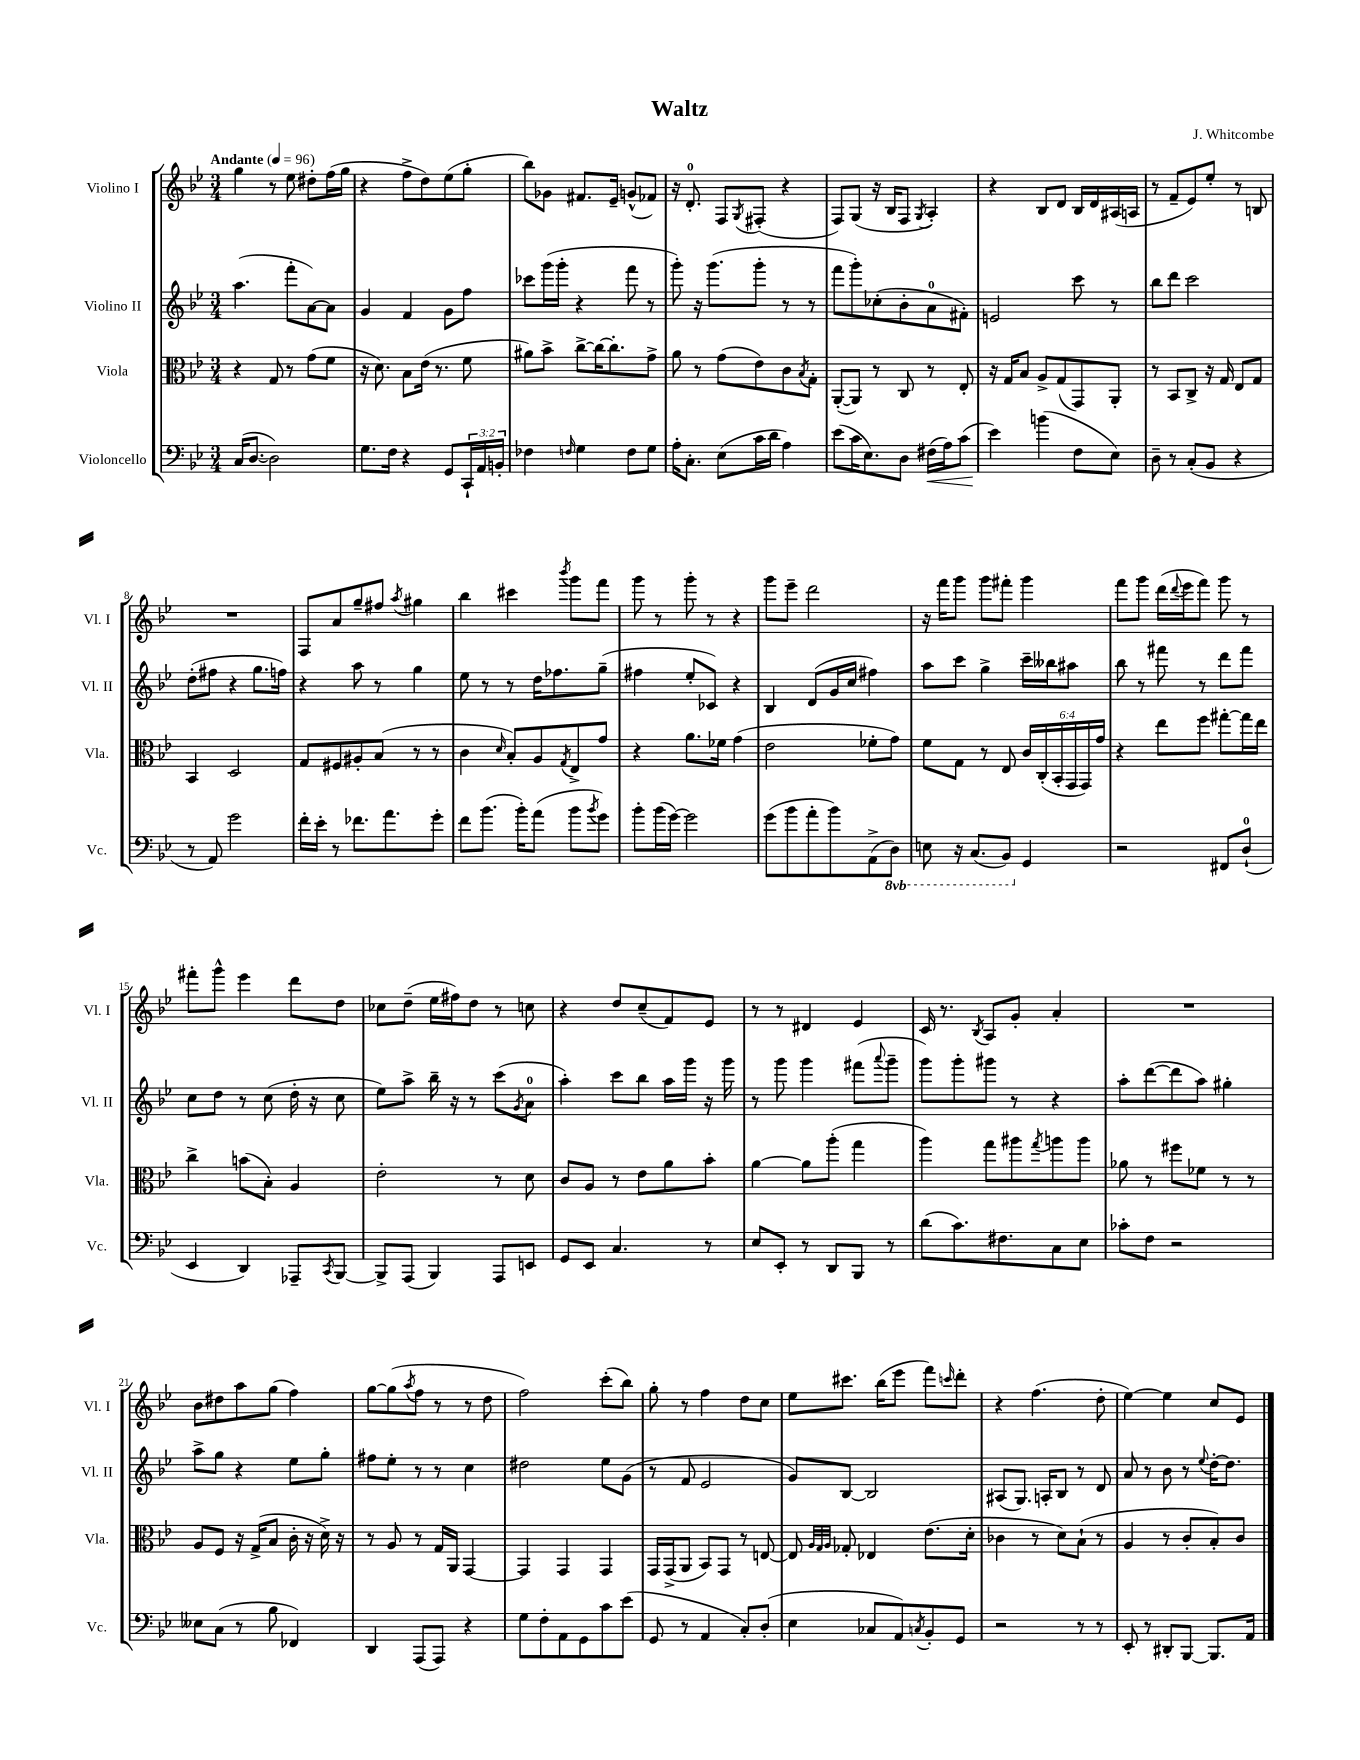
\header { title = "Waltz" composer = "J. Whitcombe" }
<<
\new StaffGroup <<
\new Staff = "s0" \with { instrumentName = "Violino I" shortInstrumentName = "Vl. I" } {
    \clef treble \key bes \major \numericTimeSignature \time 3/4 \tempo "Andante" 4 = 96
    g''4 r8 ees''8 dis''8-. f''16( g''16 |
    r4 f''8-> d''8) ees''8( g''8-. |
    bes''8) ges'8 fis'8. ees'16-- g'8-^( fes'8) |
    r16 d'8.-0-. f8 \acciaccatura { g8 } fis8-.( r4 |
    f8) g8( r16 bes16 f8 \acciaccatura { g8 } a4-.) |
    r4 bes8 d'8 bes16 d'16 ais16( a16 |
    r8 f'8-- ees'8) ees''8-. r8 b8 |
    R2. |
    f8 a'8 g''8-- fis''8 \acciaccatura { a''8 } gis''4 |
    bes''4 cis'''4 \acciaccatura { bes'''8 } g'''8 f'''8 |
    g'''8 r8 g'''8-. r8 r4 |
    g'''8 ees'''8-- d'''2 |
    r16 f'''16 g'''8 g'''8 fis'''8-. g'''4 |
    f'''8 g'''8 d'''16( \appoggiatura { d'''8 } ees'''16 f'''8) g'''8 r8 |
    fis'''8-. g'''8-^ ees'''4 d'''8 d''8 |
    ces''8 d''8--( ees''16 fis''16) d''8 r8 c''8 |
    r4 d''8 c''8--( f'8) ees'8 |
    r8 r8 dis'4 ees'4 |
    c'16 r8. \acciaccatura { bes8 } a8 g'8-. a'4-. |
    R2. |
    bes'8 dis''8 a''8 g''8( f''4) |
    g''8~ g''8( \acciaccatura { a''8 } f''8 r8 r8 d''8 |
    f''2) c'''8-.( bes''8) |
    g''8-. r8 f''4 d''8 c''8 |
    ees''8 cis'''8. bes''16( ees'''8 f'''8) \grace { c'''16 } d'''8-. |
    r4 f''4.( d''8-. |
    ees''4~) ees''4 c''8 ees'8 \bar "|." |
}
\new Staff = "s1" \with { instrumentName = "Violino II" shortInstrumentName = "Vl. II" } {
    \clef treble \key bes \major \numericTimeSignature \time 3/4
    a''4.( f'''8-. a'8~) a'8 |
    g'4 f'4 g'8 f''8 |
    ces'''8 g'''16( g'''16-. r4 f'''8 r8 |
    g'''8-.) r16 g'''8.( g'''8-. r8 r8 |
    f'''8 g'''8-.) ces''8-.( bes'8-. a'8-0 fis'8-.) |
    e'2 c'''8 r8 |
    bes''8 d'''8 c'''2 |
    d''8-.( fis''8 r4 g''8. f''16) |
    r4 a''8 r8 g''4 |
    ees''8 r8 r8 d''16 fes''8. g''8--( |
    fis''4 ees''8-. ces'8) r4 |
    bes4 d'8( g'16 c''16 fis''4) |
    a''8 c'''8 g''4-> c'''16-- beses''16 ais''8 |
    bes''8 r8 fis'''8 r8 d'''8 fis'''8 |
    c''8 d''8 r8 c''8( d''16-. r16 c''8 |
    ees''8) a''8-> bes''16-- r16 r8 c'''8( \acciaccatura { g'8 } a'8-0 |
    a''4-.) c'''8 bes''8 a''16 g'''16 r16 g'''16 |
    r8 g'''8 g'''4 fis'''8( \appoggiatura { a'''8 } g'''8-- |
    g'''8) g'''8-. gis'''8 r8 r4 |
    a''8-. d'''8~( d'''8 a''8) gis''4-. |
    a''8-> g''8 r4 ees''8 g''8-. |
    fis''8 ees''8-. r8 r8 c''4 |
    dis''2 ees''8 g'8( |
    r8 f'8 ees'2 |
    g'8) bes8~ bes2 |
    ais8( g8.) a16-. bes8 r8 d'8 |
    a'8 r8 bes'8 r8 \appoggiatura { ees''8 } d''16~-. d''8. \bar "|." |
}
\new Staff = "s2" \with { instrumentName = "Viola" shortInstrumentName = "Vla." } {
    \clef alto \key bes \major \numericTimeSignature \time 3/4 \override Staff.TupletNumber.text = #tuplet-number::calc-fraction-text
    r4 g8 r8 g'8( f'8 |
    r16 d'8.) bes8 ees'16( r8. f'8 |
    ais'8) bes'8-> c''8~-> c''16~ c''8.-. g'8-> |
    a'8 r8 g'8( ees'8) c'8 \acciaccatura { bes8 } g8-. |
    a,8~-.( a,8) r8 c8 r8 ees8-. |
    r16 g16 bes8 a8-> g8( g,8) a,8-. |
    r8 bes,8 c8-> r16 g16 ees8 g8 |
    bes,4 d2 |
    g8 fis8 ais8-. bes8( r8 r8 |
    c'4 \grace { d'16 } bes8-.) a8 \acciaccatura { g8 } ees8-> g'8 |
    r4 a'8. fes'16 g'4( |
    ees'2 fes'8-. g'8) |
    f'8 g8 r8 ees8 \tuplet 6/4 { c'16 c16-.( bes,16-. g,16 g,16) g'16 } |
    r4 ees''8 f''8 gis''8~-. gis''16 ees''16 |
    c''4-> b'8( bes8-.) a4 |
    ees'2-. r8 d'8 |
    c'8 a8 r8 ees'8 a'8 bes'8-. |
    a'4~ a'8 a''8-.( g''4 |
    a''4) g''8 ais''8 \acciaccatura { g''8 } a''8 a''8 |
    aes'8 r8 fis''8 fes'8 r8 r8 |
    a8 f8 r16 g16->( bes8 c'16-. r16 d'16->) r16 |
    r8 a8 r8 g16 a,16 g,4~ |
    g,4 g,4 g,4 |
    g,16 g,16->( a,8 bes,8) g,8 r8 e8~ |
    e8 \grace { a32 g32 a32 } ges8-. ees4 ees'8.( d'16-. |
    ces'4 r8 d'8) bes8-!( r8 |
    a4 r8 c'8-. bes8-.) c'8 \bar "|." |
}
\new Staff = "s3" \with { instrumentName = "Violoncello" shortInstrumentName = "Vc." } {
    \clef bass \key bes \major \numericTimeSignature \time 3/4 \override Staff.TupletNumber.text = #tuplet-number::calc-fraction-text \set Staff.ottavationMarkups = #ottavation-simple-ordinals
    c16( d8.~ d2) |
    g8. f16 r4 g,8 \tuplet 3/2 { c,16-! a,16 b,16-. } |
    fes4 \grace { f16 } g4 f8 g8 |
    a16-. c8.-. ees8( c'16 d'16 a4) |
    ees'8( c'16 ees8.) d8 fis16\<( a16) c'8( |
    ees'4\!) b'4( f8 ees8) |
    d8-- r8 c8-.( bes,8 r4 |
    r8 a,8) g'2 |
    f'16-. ees'16-. r8 fes'8. a'8. g'8-. |
    f'8 bes'8.( bes'16-.) a'8( bes'8 \acciaccatura { bes'8 } g'8) |
    bes'8-. bes'16( g'16~) g'2 |
    g'8( bes'8 a'8-. bes'8) a,8->( \ottava #-1 d,8) |
    e,8 r16 c,8.( bes,,8) \ottava #0 g,4 |
    r2 fis,8 d8-0-!( |
    ees,4 d,4) aes,,8-- \acciaccatura { c,8 } bes,,8~ |
    bes,,8-> a,,8( bes,,4) a,,8 e,8 |
    g,8 ees,8 c4. r8 |
    ees8 ees,8-. r8 d,8 bes,,8 r8 |
    d'8( c'8.) fis8. c8 ees8 |
    ces'8-. f8 r2 |
    eeses8 c8( r8 bes8 fes,4) |
    d,4 a,,8( a,,8) r4 |
    g8 f8-. a,8 g,8 c'8 ees'8( |
    g,8 r8 a,4 c8-.) d8-.( |
    ees4 ces8 a,8) \acciaccatura { c8 } bes,8-. g,8 |
    r2 r8 r8 |
    ees,8-. r8 dis,8-. bes,,8~ bes,,8. a,16 \bar "|." |
}
>>
>>
